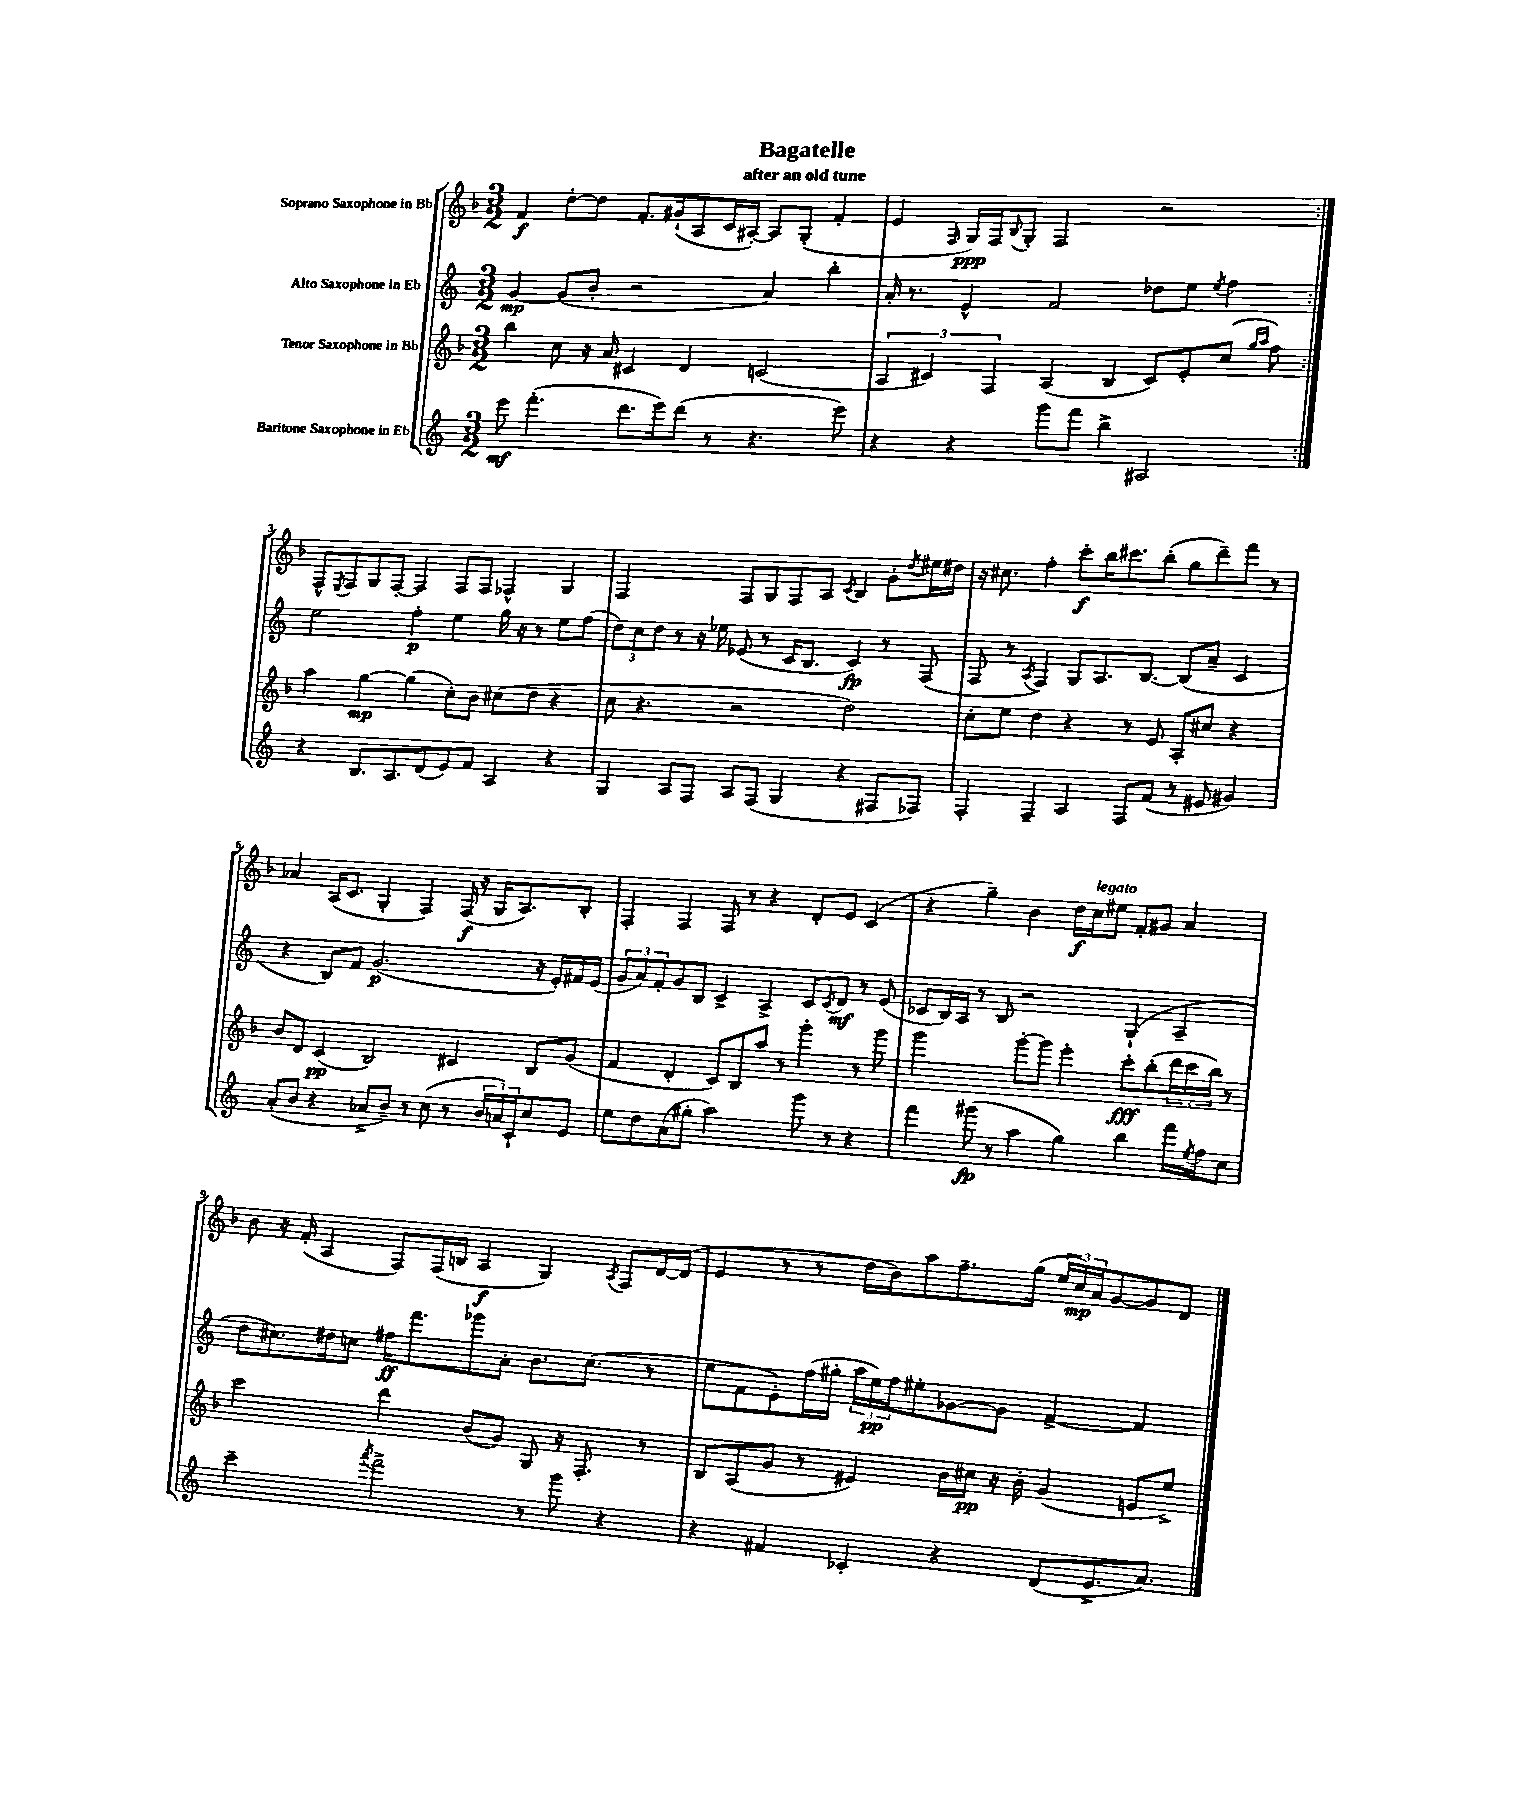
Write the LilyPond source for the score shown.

\header { title = "Bagatelle" subtitle = "after an old tune" }
<<
\new StaffGroup <<
\new Staff = "s0" \with { instrumentName = "Soprano Saxophone in Bb" } {
    \clef treble \key f \major \numericTimeSignature \time 3/2
    \repeat volta 2 { f'4\f d''8~-. d''8 f'8.-. gis'16-!( a8 c'16 ais16~-.) ais8 g8-.( f'4-. |
    e'4 \grace { f16 } g16\ppp) f16 \appoggiatura { bes8 } g8-. f2 r2 | }
    f8-^ \acciaccatura { e8 } f8 g8 f8~-. f4 f8 f8 fes4-^ g4 |
    f2 f8 g8 f8 a8 \acciaccatura { c'8 } bes4 g'8-. \acciaccatura { d''8 } eis''16 dis''16 |
    r16 cis''8. f''4-. c'''8-.\f bes''16 cis'''8. bes''8-.( g''8 d'''8--) f'''8 r8 |
    aes'4 a16( c'8. g4-. f4) f16\f( r16 g16 a8.) bes8-. |
    f4-. f4 f8 r8 r4 d'8-. e'8 c'4( |
    r4 g''4--) bes'4 d''16\f c''16^\markup { \italic "legato" } eis''8 f'8-. gis'8 a'4 |
    bes'8 r16 f'16-.( a4 f8) f16( b16 a4\f g4) \acciaccatura { a8 } f8 d'16~ d'16( |
    e'4 r8 r8 d''16 bes'16) a''8 f''8.-- g''16( \tuplet 3/2 { e''16 c''16\mp) a'16 } g'8~ g'8 d'8 \bar "|." |
}
\new Staff = "s1" \with { instrumentName = "Alto Saxophone in Eb" } {
    \clef treble \key c \major \numericTimeSignature \time 3/2
    \repeat volta 2 { g'4~\mp g'8( b'8-. r2 a'4) b''4-. |
    a'16-. r8. e'4-^ f'2 des''8 e''8 \acciaccatura { e''8 } f''4 | }
    e''2 f''4-.\p e''4 g''16 r16 r8 e''8 f''8( |
    \tuplet 3/2 { d''8) c''8 d''8 } r8 r16 ees''16 ees'8( r8 c'16 b8. c'4\fp) r8 f8( |
    f8 r8 \acciaccatura { a8 } f4) g8 a8. b8.~ b8( a'8-- c'4 |
    r4 b8) f'8 g'2.\p( r16 e'16-.) fis'16 e'16( |
    \tuplet 3/2 { g'8 a'8) f'8-. } g'8 b8 c'4-> a4-> c'8 \acciaccatura { c'8 } d'8\mf r8 e'8( |
    ces'8 b16) a16 r8 b8 r2 g4-!( a4-- |
    d''8 cis''8.) dis''16 c''8 fis''16\ff f'''8. ges'''8 a'8-. b'8. c''8.( r8 |
    e''8 f'8 e'8-.) f''16( gis''16-. \tuplet 3/2 { a''16 e''16\pp) f''16 } eis''8-. ges'8~ ges'8 f'4~-> f'4 \bar "|." |
}
\new Staff = "s2" \with { instrumentName = "Tenor Saxophone in Bb" } {
    \clef treble \key f \major \numericTimeSignature \time 3/2
    \repeat volta 2 { bes''4 c''8 r16 a'16 cis'4 d'4 c'2( |
    \tuplet 3/2 { a4 cis'4) f4 } a4( bes4 cis'8) e'8-. c''8( \grace { g''16 a''16 } f''8) | }
    a''4 g''4~\mp g''4( c''8-.) bes'8 cis''8( d''8 r4 |
    c''8 r4. r2 d''2) |
    c''8-. e''8 d''4 r4 r8 e'8 a8-. cis''8 r4 |
    bes'8 d'8 c'4\pp( bes2) cis'4 bes8 g'8( |
    f'4 d'4-. c'8) bes8 a''8 r8 g'''4-. r8 g'''8 |
    g'''2 g'''8~-. g'''8 e'''4-. c'''8-.\fff bes''8-.( \tuplet 3/2 { d'''16 c'''16 bes''16) } r8 |
    c'''2 d'''4 bes'8( g'8) g8 r16 f8.-. r8 |
    bes8 a8( g'8 r8 eis'4) bes'16 cis''16\pp r16 bes'16-. g'4( e'8 e''8->) \bar "|." |
}
\new Staff = "s3" \with { instrumentName = "Baritone Saxophone in Eb" } {
    \clef treble \key c \major \numericTimeSignature \time 3/2
    \repeat volta 2 { e'''8\mf f'''4.-.( d'''8. e'''16) d'''8( r8 r4. e'''8) |
    r4 r4 g'''8 f'''8 b''4-> ais2 | }
    r4 b8. a8. d'8( e'8) f'8 a4 r4 |
    g4 a8 f8 a8 f8( g4 r4 fis8 fes8) |
    f4-. f4-- a4 f8 f'8( r8 eis'8 gis'4) |
    a'8-.( b'8 r4 aes'8-> b'8--) r8 c''8( r8 \tuplet 3/2 { b'16 a'16) c'16-! } c''8 e'8 |
    e''8 d''8 a'8( gis''8-. a''2) g'''8 r8 r4 |
    f'''4 gis'''8\fp( r8 a''4 g''4) b''4 f'''16 \acciaccatura { e''8 } f''16 c''8 |
    c'''2-- \acciaccatura { a'''8 } f'''2-> r8 g'''8 r4 |
    r4 fis'4 ces'4-. r4 d'8( e'8.-> a'8.) \bar "|." |
}
>>
>>
